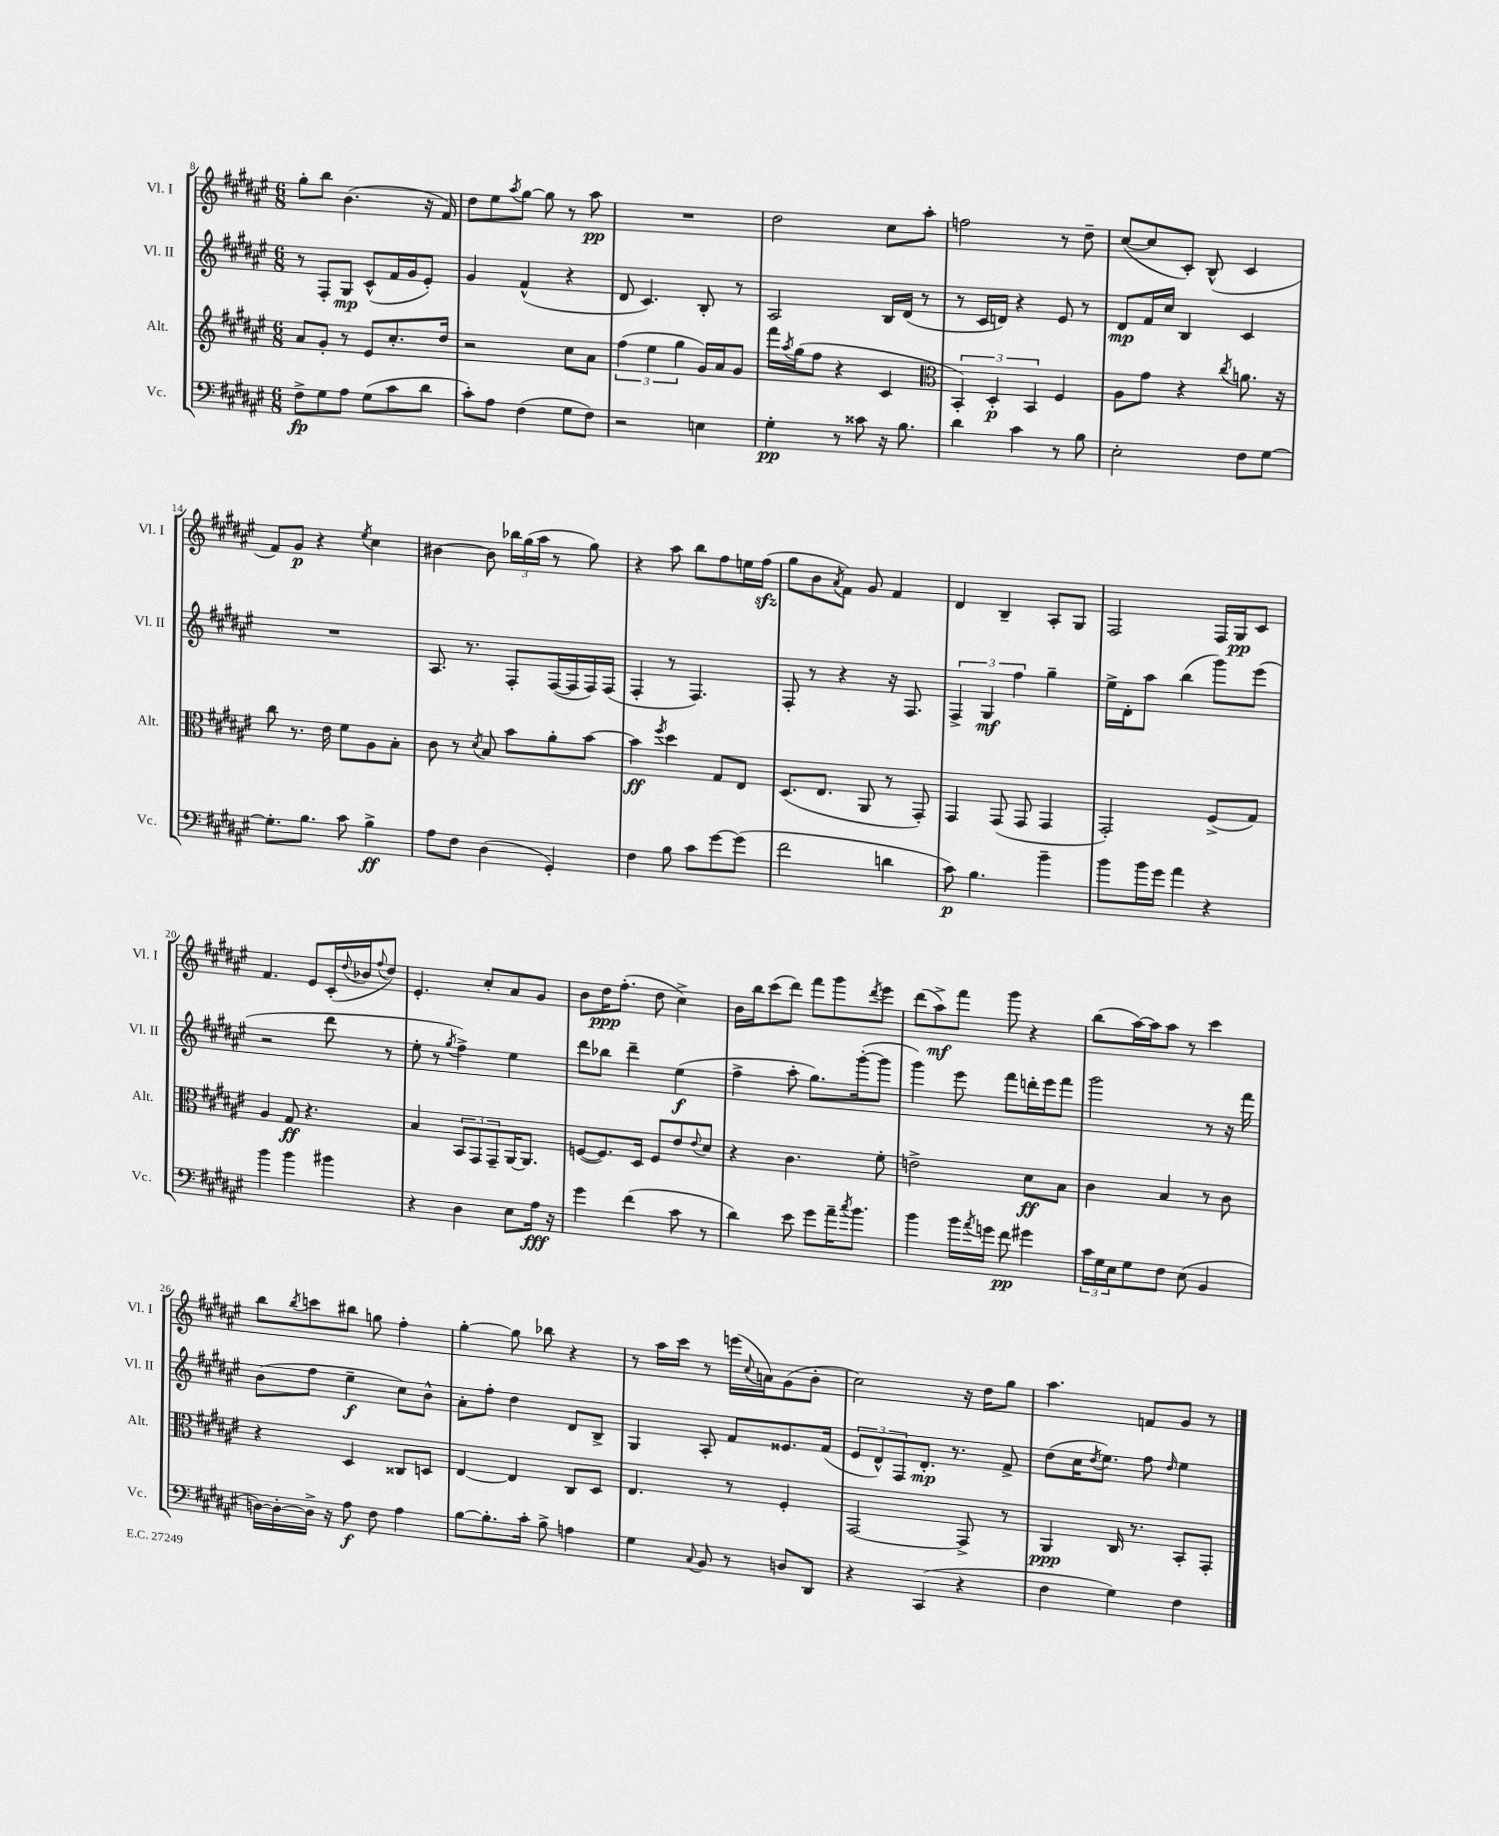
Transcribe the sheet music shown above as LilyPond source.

<<
\new StaffGroup <<
\new Staff = "s0" \with { instrumentName = "Vl. I" shortInstrumentName = "Vl. I" } {
    \clef treble \key fis \major \numericTimeSignature \time 6/8
    gis''8-. b''8 b'4.( r16 fis'16) |
    dis''8 eis''8 \acciaccatura { ais''8 } gis''8~ gis''8 r8 ais''8\pp |
    R2. |
    dis''2 cis''8 ais''8-. |
    f''2 r8 dis''8-- |
    cis''8~( cis''8 cis'8-.) b8-^( cis'4 |
    fis'8) gis'8\p r4 \acciaccatura { eis''8 } cis''4 |
    bis'4~ bis'8 \tuplet 3/2 { bes''16 gis''16( ais''16 } r8 gis''8) |
    r4 ais''8 b''8 fis''8 e''16 fis''16\sfz( |
    gis''8 b'8 \acciaccatura { ais'8 } fis'8) gis'8 fis'4 |
    dis'4 b4-- ais8-. gis8 |
    fis2 fis16 gis16\pp cis'8 |
    fis'4. eis'8 cis'16-.( \appoggiatura { dis''8 } bes'16 \appoggiatura { fis''8 } dis''8) |
    eis'4.-. cis''8-. ais'8 gis'8 |
    b'8 dis''16\ppp fis''8.-.( dis''8 cis''4->) |
    b'16 b''16 cis'''8( dis'''8) fis'''8 gis'''8 \acciaccatura { dis'''8 } eis'''8 |
    dis'''8( ais''8->\mf) fis'''8 gis'''8 r4 |
    b''8( ais''16~) ais''16 ais''8 r8 cis'''4 |
    b''8 \acciaccatura { b''8 } c'''8 bis''8 g''8 fis''4-. |
    gis''4~-. gis''8 bes''8 r4 |
    r8 ais''16 cis'''16 r8 e'''16( \appoggiatura { cis''8 } a'16) gis'8( b'8-. |
    cis''2) r16 dis''16 gis''8 |
    ais''4. f'8 gis'8 r8 \bar "|." |
}
\new Staff = "s1" \with { instrumentName = "Vl. II" shortInstrumentName = "Vl. II" } {
    \clef treble \key fis \major \numericTimeSignature \time 6/8
    r8 fis8-. gis8\mp cis'8-^( fis'16 gis'16 eis'8-.) |
    gis'4 fis'4-^( r4 |
    dis'8 cis'4.) b8-. r8 |
    ais2 b16 dis'16( r8 |
    r8 cis'16 d'16) r4 eis'8 r8 |
    dis'8\mp fis'16 cis''16 b4 cis'4 |
    R2. |
    ais8. r8. fis8-. fis16~( fis16 fis16) fis16( |
    fis4-. r8 fis4.) |
    fis8-. r8 r4 r16 fis8. |
    \tuplet 3/2 { fis4-> gis4\mf fis''4 } gis''4-- |
    eis''16-> dis'16-. ais''8 b''4( gis'''8) eis'''8( |
    r2 dis'''8 r8 |
    eis''8-. r8 \acciaccatura { gis''8 } fis''4->) eis''4 |
    dis'''8 bes''8 dis'''4-- eis''4\f( |
    fis''4-> ais''8-. gis''8.) gis'''16~-.( gis'''8 |
    gis'''4) eis'''8 fis'''8 d'''16-. eis'''16 fis'''8 |
    gis'''2 r8 r16 fis'''16 |
    b'8( fis''8 eis''4--\f cis''8) b'8-^ |
    ais'8-. fis''8-. dis''4 dis'8 b8-> |
    gis4 ais8-. fis'8 eisis'8. fis'16( |
    \tuplet 3/2 { eis'8 dis'8-^) fis8 } dis'8.-.\mp r8. fis'8-> |
    dis''8( cis''16 \acciaccatura { dis''8 } eis''8.) fis''8 \grace { dis''16 } eis''4 \bar "|." |
}
\new Staff = "s2" \with { instrumentName = "Alt." shortInstrumentName = "Alt." } {
    \clef treble \key fis \major \numericTimeSignature \time 6/8
    ais'8 gis'8-. r8 eis'8 cis''8.-. dis''16 |
    r2 cis''8 ais'8 |
    \tuplet 3/2 { fis''4( eis''4 gis''4 } gis'16) ais'16 gis'8 |
    fis'''16 \acciaccatura { ais''8 } gis''16( fis''8 r4 cis'4 |
    \clef alto \tuplet 3/2 { b,4-.) dis4-.\p b,4 } fis4 |
    ais8 gis'8 r4 \acciaccatura { cis''8 } a'8. r16 |
    cis''8 r8. eis'16 fis'8 ais8 b8-. |
    cis'8 r8 \acciaccatura { dis'8 } b8 b'8 ais'8-. b'8~ |
    b'4\ff \acciaccatura { fis''8 } dis''4 gis8 eis8 |
    dis8.( eis8. ais,8 r8 gis,8-.) |
    gis,4 gis,8( gis,8 gis,4 |
    gis,2-.) fis8->( gis8) |
    ais4 gis8\ff r4. |
    b4 \tuplet 3/2 { b,8 gis,8 gis,8-- } ais,16~ ais,8. |
    f8~( f8.) dis16 f8 eis'8 \appoggiatura { eis'8 } dis'8 |
    r4 cis'4. fis'8-. |
    e'2-> dis'8\ff b8 |
    cis'4 b4 r8 cis'8 |
    r4 dis4 cisis8 d8 |
    eis4~ eis4 cis8 dis8 |
    eis4. r8 fis4-. |
    gis,2~ gis,8-> r8 |
    ais,4\ppp cis16 r8. b,8-. gis,8-. \bar "|." |
}
\new Staff = "s3" \with { instrumentName = "Vc." shortInstrumentName = "Vc." } {
    \clef bass \key fis \major \numericTimeSignature \time 6/8
    fis8->\fp gis8 ais8 gis8( cis'8 dis'8 |
    cis'8-.) ais8 fis4( gis8 fis8) |
    r2 e4 |
    gis4-.\pp r8 cisis'8 r16 b8. |
    dis'4 cis'4 r8 b8 |
    eis2-. fis8 gis8~ |
    gis8.-. b8. cis'8 b4->\ff |
    ais8 fis8 dis4( gis,4-.) |
    fis4 b8 cis'8 gis'8~ gis'8( |
    fis'2 d'4 |
    cis'8\p) b4. b'4-- |
    b'8 b'16 gis'16 ais'4 r4 |
    b'4 b'4 bis'4 |
    r4 dis4 eis8 ais16\fff r16 |
    gis'4 fis'4( cis'8 r8 |
    dis'4) eis'8 gis'8 ais'16-- \acciaccatura { cis''8 } b'8. |
    b'4 b'16 \acciaccatura { ais'8 } g'16 fis'8\pp gis'4 |
    \tuplet 3/2 { cis'16 gis16 eis16 } gis8 fis8 eis8( b,4 |
    d16~) d16~-. d16-> r16 ais8\f fis8 ais4 |
    b8~ b8.-. cis'16-. b8-> a4 |
    gis4 \appoggiatura { cis8 } b,8 r8 d8 dis,8 |
    r4 cis,4( r4 |
    fis4 gis4) fis4 \bar "|." |
}
>>
>>
\layout { \context { \Score currentBarNumber = #8 } }
